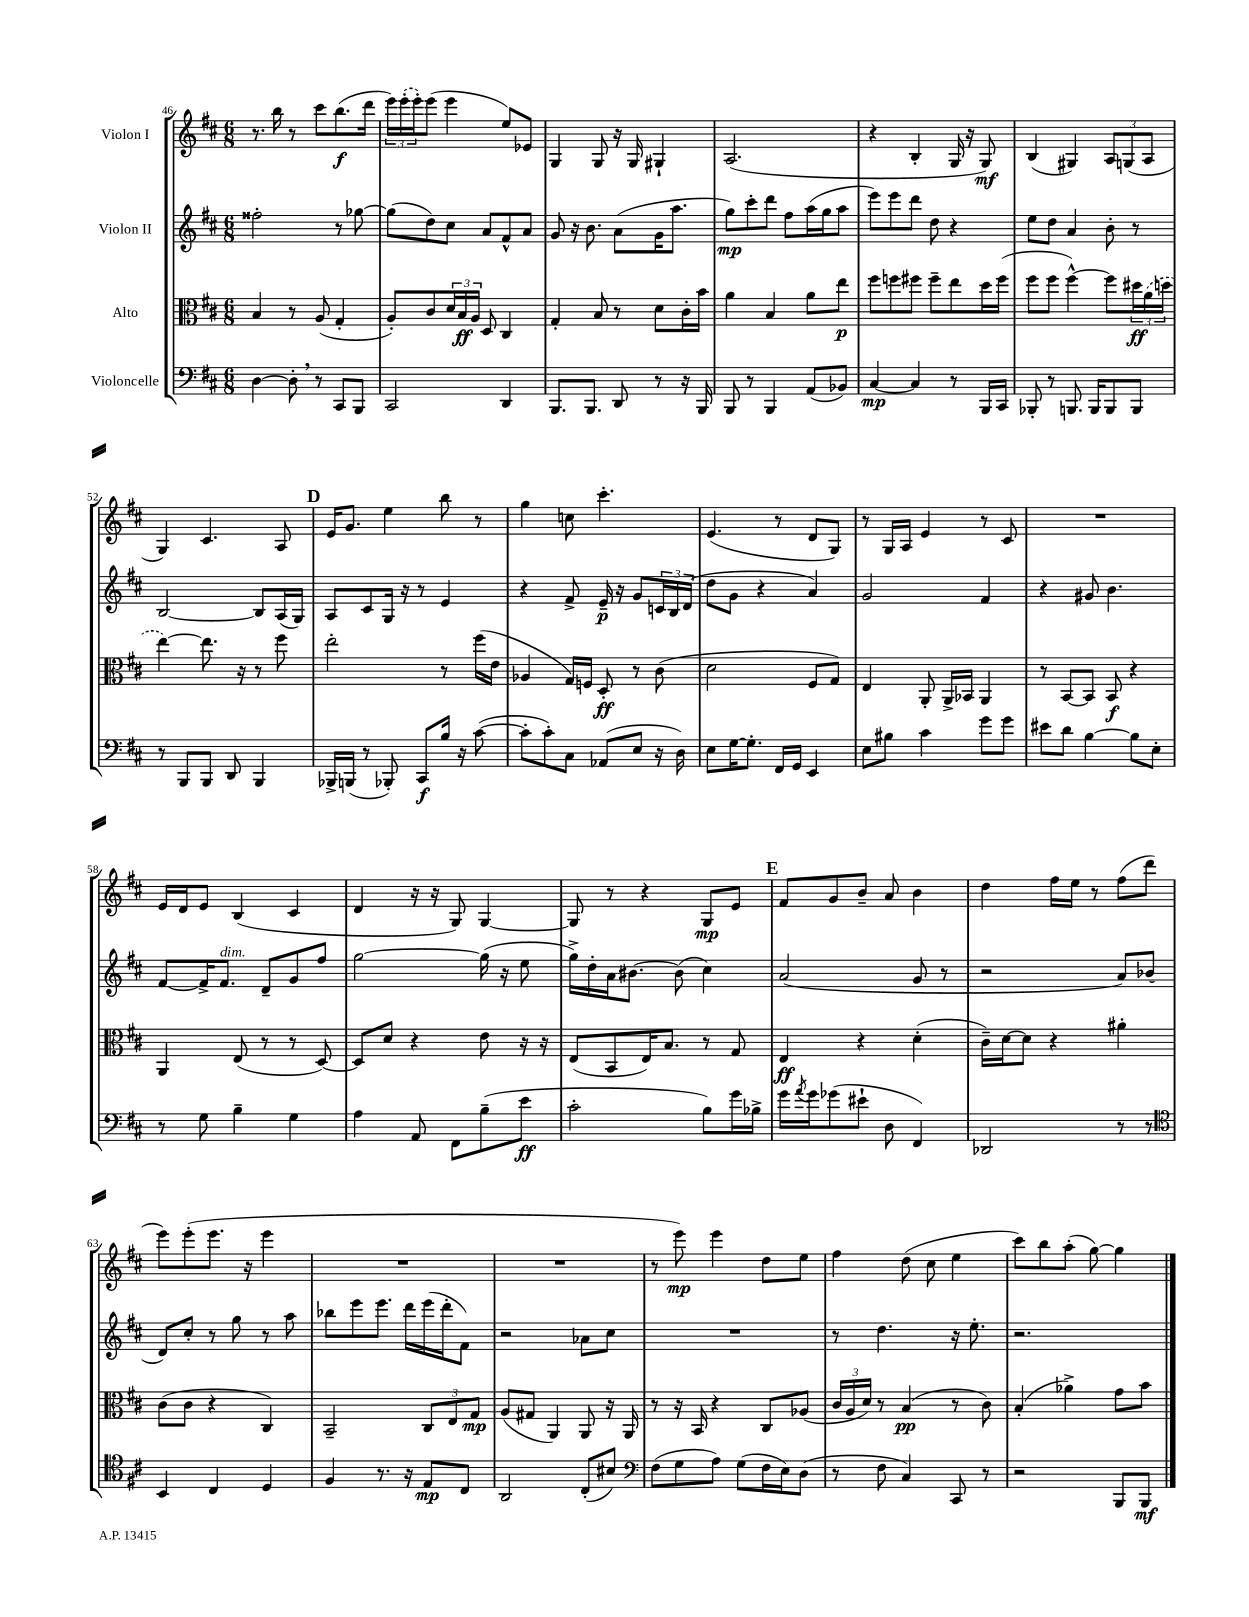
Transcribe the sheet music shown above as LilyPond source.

<<
\new StaffGroup <<
\new Staff = "s0" \with { instrumentName = "Violon I" } {
    \clef treble \key d \major \numericTimeSignature \time 6/8
    r8. b''16 r8 cis'''8 b''8.\f( d'''16 |
    \tuplet 3/2 { e'''16) \once \slurDashed e'''16-.( e'''16-.) } e'''8( e'''4 e''8) ees'8 |
    g4 g8 r16 g16 gis4-! |
    a2.( |
    r4 b4-. g16 r16 g8\mf) |
    b4( gis4) \tuplet 3/2 { a8 g8( a8 } |
    g4) cis'4. a8 |
    \mark \markup { \bold "D" } e'16 g'8. e''4 b''8 r8 |
    g''4 c''8 cis'''4.-. |
    e'4.( r8 d'8 g8) |
    r8 g16 a16 e'4 r8 cis'8 |
    R2. |
    e'16 d'16 e'8 b4( cis'4 |
    d'4 r16 r16 g8) g4~ |
    g8 r8 r4 g8\mp e'8 |
    \mark \markup { \bold "E" } fis'8 g'8 b'8-- a'8 b'4 |
    d''4 fis''16 e''16 r8 fis''8( d'''8 |
    e'''8) e'''8-.( e'''8. r16 e'''4 |
    R2. |
    R2. |
    r8 e'''8\mp) e'''4 d''8 e''8 |
    fis''4 d''8( cis''8 e''4 |
    cis'''8) b''8 a''8-.( g''8~) g''4 \bar "|." |
}
\new Staff = "s1" \with { instrumentName = "Violon II" } {
    \clef treble \key d \major \numericTimeSignature \time 6/8
    fisis''2-. r8 ges''8~ |
    ges''8( d''8) cis''8 a'8 fis'8-^ a'8 |
    g'8 r16 b'8. a'8( g'16 a''8. |
    g''8\mp) cis'''8-. d'''8 fis''8 a''16( g''16 a''8 |
    e'''8) e'''8 d'''8 d''8 r4 |
    e''8 d''8 a'4 b'8-. r8 |
    b2~ b8 a16( g16) |
    \mark \markup { \bold "D" } a8 cis'8 g16 r16 r8 e'4 |
    r4 fis'8-> e'16--\p r16 g'8 \tuplet 3/2 { c'16 b16 d'16( } |
    d''8 g'8 r4 a'4) |
    g'2 fis'4 |
    r4 gis'8 b'4. |
    fis'8~ fis'16-> fis'8.^\markup { \italic "dim." } d'8-- g'8 fis''8 |
    g''2~ g''16( r16 e''8 |
    g''16->) d''16-. a'16 bis'8.~ bis'8( cis''4) |
    \mark \markup { \bold "E" } a'2( g'8 r8 |
    r2 a'8) bes'8( |
    d'8) cis''8-. r8 g''8 r8 a''8 |
    bes''8 e'''8 e'''8. d'''16 e'''16( d'''16-. fis'8) |
    r2 aes'8 cis''8 |
    R2. |
    r8 d''4. r16 e''8.-. |
    r2. \bar "|." |
}
\new Staff = "s2" \with { instrumentName = "Alto" } {
    \clef alto \key d \major \numericTimeSignature \time 6/8
    b4 r8 a8( g4-. |
    a8-.) cis'8 \tuplet 3/2 { d'16 b16\ff a16 } d8 cis4 |
    g4-. b8 r8 d'8 cis'16-. b'16 |
    a'4 b4 a'8 e''8\p |
    fis''8 f''8 fis''8 fis''8-- e''8 d''16 fis''16( |
    fis''8 fis''8 fis''4~-^) fis''8 \tuplet 3/2 { dis''16\ff \once \slurDashed a'16( d''16 } |
    e''4~) e''8. r16 r8 fis''8 |
    \mark \markup { \bold "D" } e''2-. r8 fis''16( e'16 |
    aes4 g16) f16 d8-.\ff r8 cis'8( |
    d'2 fis8 g8) |
    e4 a,8-. a,16-> bes,16 a,4 |
    r8 b,8~ b,8 b,8\f r4 |
    a,4 e8( r8 r8 d8~) |
    d8 d'8 r4 e'8 r16 r16 |
    e8( b,8 e16) b8. r8 g8 |
    \mark \markup { \bold "E" } e4\ff r4 d'4-.( |
    cis'16--) d'16~ d'8 r4 ais'4-. |
    cis'8( cis'8 r4 cis4) |
    b,2-- \tuplet 3/2 { cis8 e8 g8\mp } |
    a8( gis8 a,4) a,8 r16 a,16 |
    r8 r16 b,16 r4 cis8 aes8( |
    \tuplet 3/2 { cis'16 a16 d'16) } r8 b4\pp( r8 cis'8) |
    b4-.( aes'4->) g'8 b'8 \bar "|." |
}
\new Staff = "s3" \with { instrumentName = "Violoncelle" } {
    \clef bass \key d \major \numericTimeSignature \time 6/8
    d4~ d8-. \breathe r8 cis,8 b,,8 |
    cis,2 d,4 |
    b,,8. b,,8. d,8 r8 r16 b,,16 |
    b,,8 r8 b,,4 a,8( bes,8) |
    cis4~\mp cis4 r8 b,,16 cis,16 |
    bes,,8-. r8 b,,8. b,,16 b,,8 b,,8 |
    r8 b,,8 b,,8 d,8 b,,4 |
    \mark \markup { \bold "D" } bes,,16-> b,,16( r8 bes,,8-.) cis,8\f b16 r16 cis'8~( |
    cis'8-. cis'8-.) cis8 aes,8( e8 r16 d16) |
    e8 g16~ g8.-. fis,16 g,16 e,4 |
    e8 bis8 cis'4 g'8 g'8 |
    eis'8 d'8 b4~ b8 e8-. |
    r8 g8 b4-- g4 |
    a4 a,8 fis,8 b8--( e'8\ff |
    cis'2-. b8) g'16 bes16-> |
    \mark \markup { \bold "E" } g'16 \acciaccatura { a'8 } g'16 ges'8( eis'8-! d8 fis,4) |
    des,2 r8 r8 |
    \clef tenor b,4 cis4 d4 |
    fis4 r8. r16 e8\mp cis8 |
    a,2 cis8-.( bis8) |
    \clef bass fis8( g8 a8) g8( fis16 e16) d8( |
    r8 fis8 cis4) cis,8 r8 |
    r2 b,,8 b,,8\mf \bar "|." |
}
>>
>>
\layout { \context { \Score currentBarNumber = #46 } }
